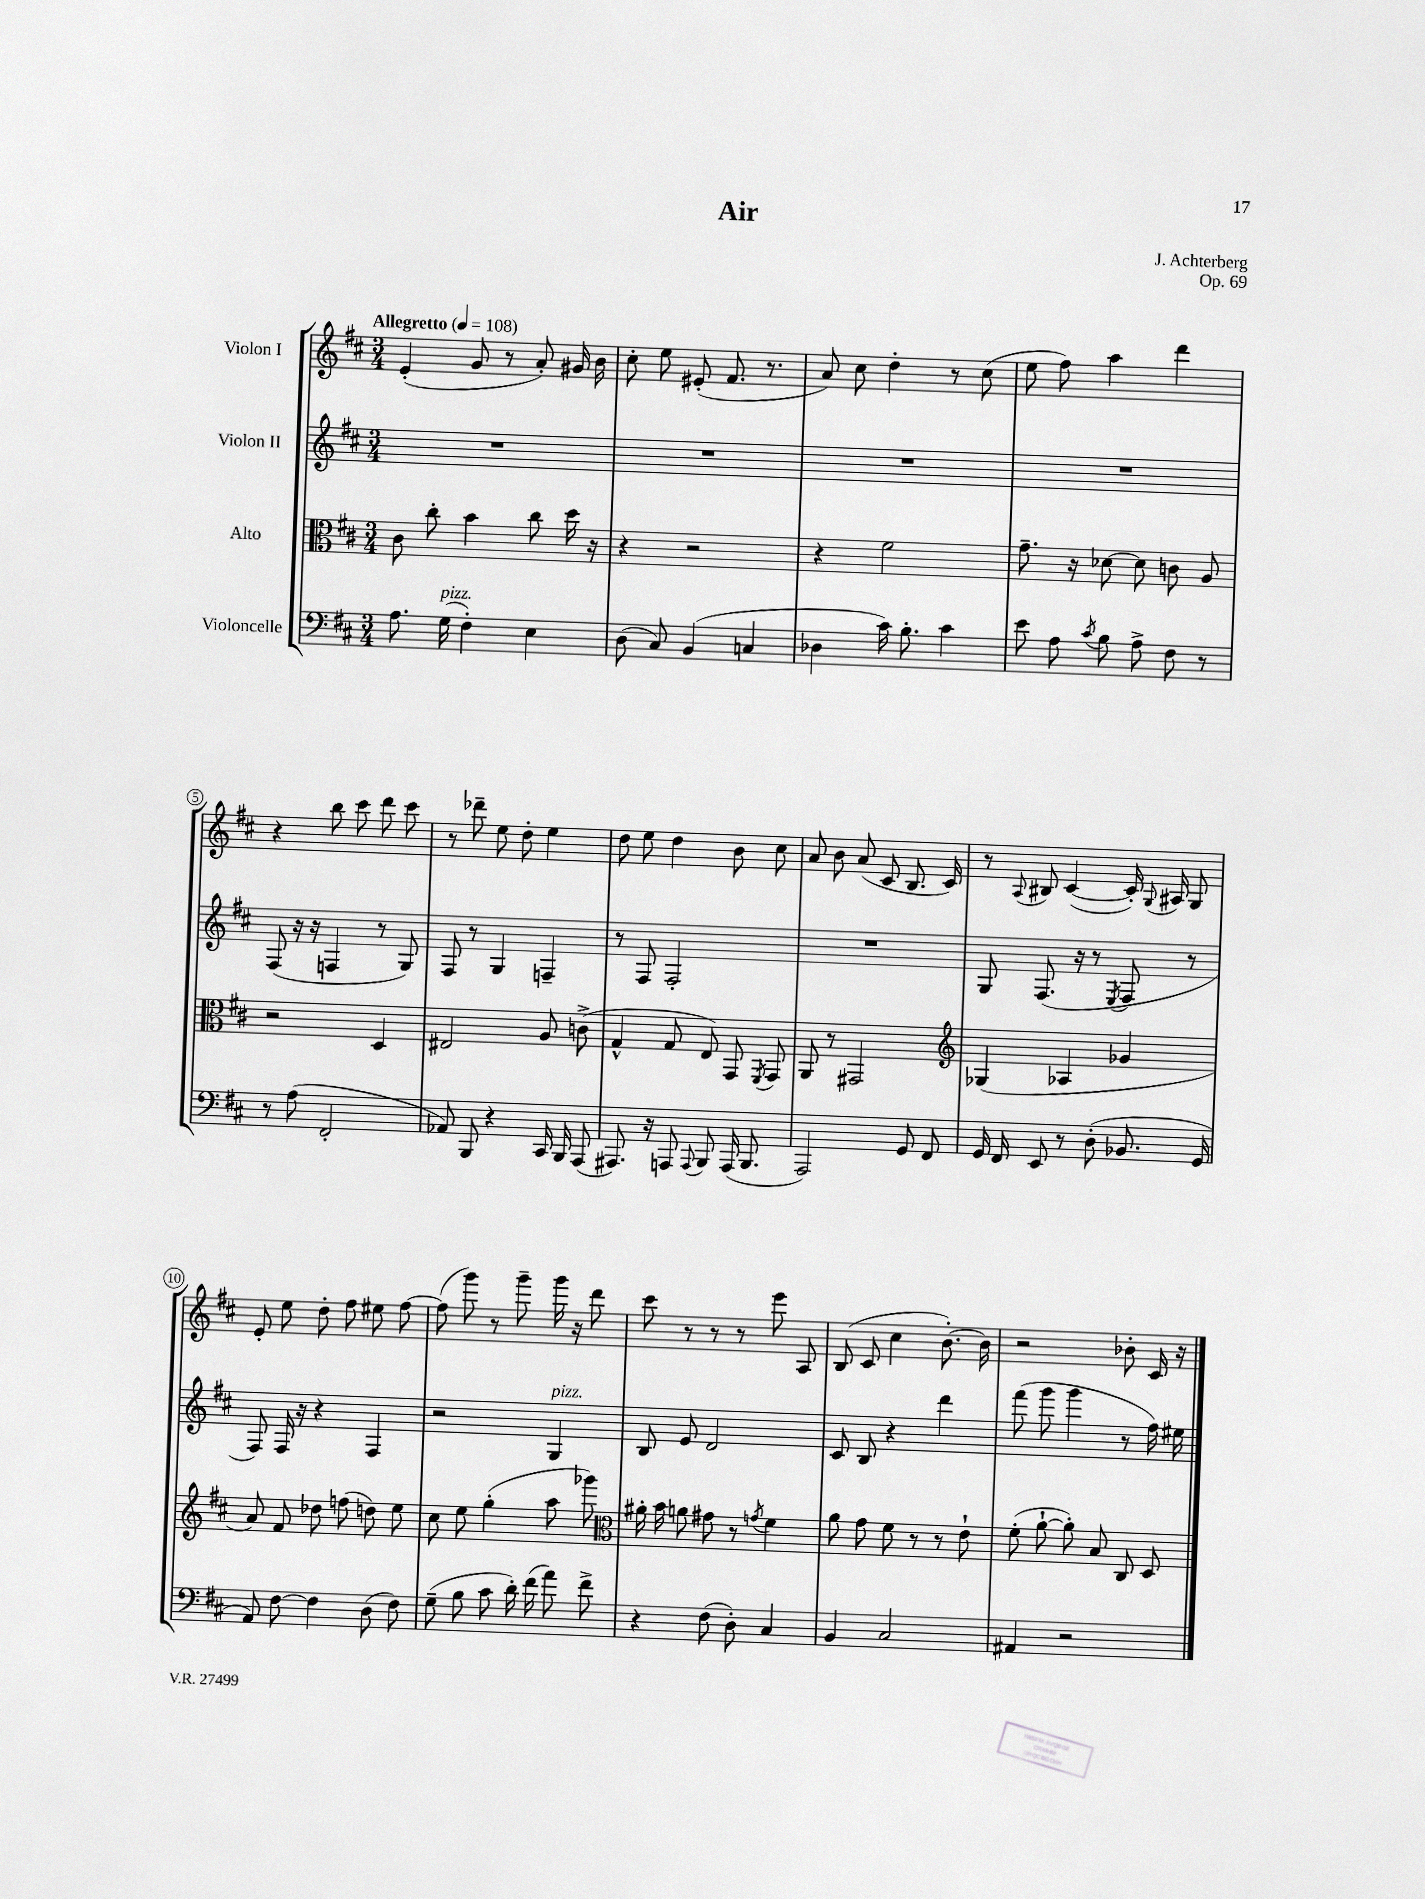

**kern	**kern	**kern	**kern
*staff4	*staff3	*staff2	*staff1
*clefF4	*clefC3	*clefG2	*clefG2
*k[f#c#]	*k[f#c#]	*k[f#c#]	*k[f#c#]
*M3/4	*M3/4	*M3/4	*M3/4
*MM108	*MM108	*MM108	*MM108
8.A	8c#	2.r	(4e'
.	8cc#'	.	.
(16G	.	.	.
4F#')	4b	.	8g
.	.	.	8r
4E	8cc#	.	8a')
.	16dd	.	16g#
.	16r	.	16b
=	=	=	=
(8D	4r	2.r	8cc#'
8C#)	.	.	8ee
(4BB	2r	.	(8e#'
.	.	.	8.f#
4C	.	.	.
.	.	.	8.r
=	=	=	=
4D-	4r	2.r	8a)
.	.	.	8cc#
16c#)	2f#	.	4dd'
8.B'	.	.	.
4c#	.	.	8r
.	.	.	(8cc#
=	=	=	=
8e	8.g~	2.r	8ee
8A	.	.	8ff#)
.	16r	.	.
8qc#	.	.	.
8B	[8d-	.	4aa
8A^	8d-]	.	.
8F#	8c	.	4ddd
8r	8A	.	.
=	=	=	=
8r	2r	(8F#	4r
(8A	.	16r	.
.	.	16r	.
2FF#'	.	4F	8bb
.	.	.	8ccc#
.	4D	8r	8ddd
.	.	8G)	8ccc#
=	=	=	=
8AA-)	2E#	8F#	8r
8BBB	.	8r	8ddd-~
4r	.	4G	8ee
.	.	.	8dd'
16CC#	8A	4F~	4ee
16BBB	.	.	.
(8AAA	(8c^	.	.
=	=	=	=
8.AAA#)	4G^^	8r	8dd
.	.	8F#	8ee
16r	.	.	.
8AAA	8G	2F#'	4dd
8qqAAA	.	.	.
8BBB	8E)	.	.
(16AAA	8GG	.	8b
8.BBB	.	.	.
.	8qFF#	.	.
.	8GG	.	8cc#
=	=	=	=
2AAA)	8AA	2.r	8a
.	8r	.	8b
.	2GG#	.	(8a
.	.	.	8c#
8GG	.	.	8.B
8FF#	.	.	.
.	.	.	16c#)
=	=	=	=
*	*clefG2	*	*
16GG	(4G-	8G	8r
16FF#	.	.	.
.	.	.	8qqA
8EE	.	(8.F#	8B#
8r	4A-	.	([4c#
.	.	16r	.
(8D'	.	8r	.
.	.	8qE	.
8.BB-	4g-	8F#	16c#'])
.	.	.	8qqG
.	.	.	16A#
.	.	8r	8G
16GG	.	.	.
=	=	=	=
8AA)	8a)	8F#)	8e'
[8F#	8f#	16F#	8ee
.	.	16r	.
4F#]	8dd-	4r	8dd'
.	(8ff	.	8ff#
(8D	8dd)	4F#	8ee#
8F#)	8ee	.	[8ff#
=	=	=	=
(8G~	8cc#	2r	(8ff#]
8B	8ee	.	8ggg)
8c#	(4gg'	.	8r
16d')	.	.	8ggg~
(16f#	.	.	.
8a)	8aa	4G	16ggg
.	.	.	16r
8f#^	8ggg-)	.	8ddd
=	=	=	=
*	*clefC3	*	*
4r	16a#'	8B	8ccc#
.	16b	.	.
.	8a	8e	8r
(8F#	8g#	2d	8r
8D')	8r	.	8r
.	8qg	.	.
4C#	4f#	.	8eee
.	.	.	8A
=	=	=	=
4BB	8a	8c#	(8B
.	8g	8B	8c#
2C#	8f#	4r	4cc#
.	8r	.	.
.	8r	4ddd	[8.b')
.	8e`	.	.
.	.	.	16b]
=	=	=	=
4AA#	(8f#'	(8fff#	2r
.	[8a`	8ggg	.
2r	8a'])	4ggg	.
.	8B	.	.
.	8C#	8r	8b-'
.	8D	16ff#)	16c#
.	.	16ee#	16r
==	==	==	==
*-	*-	*-	*-
